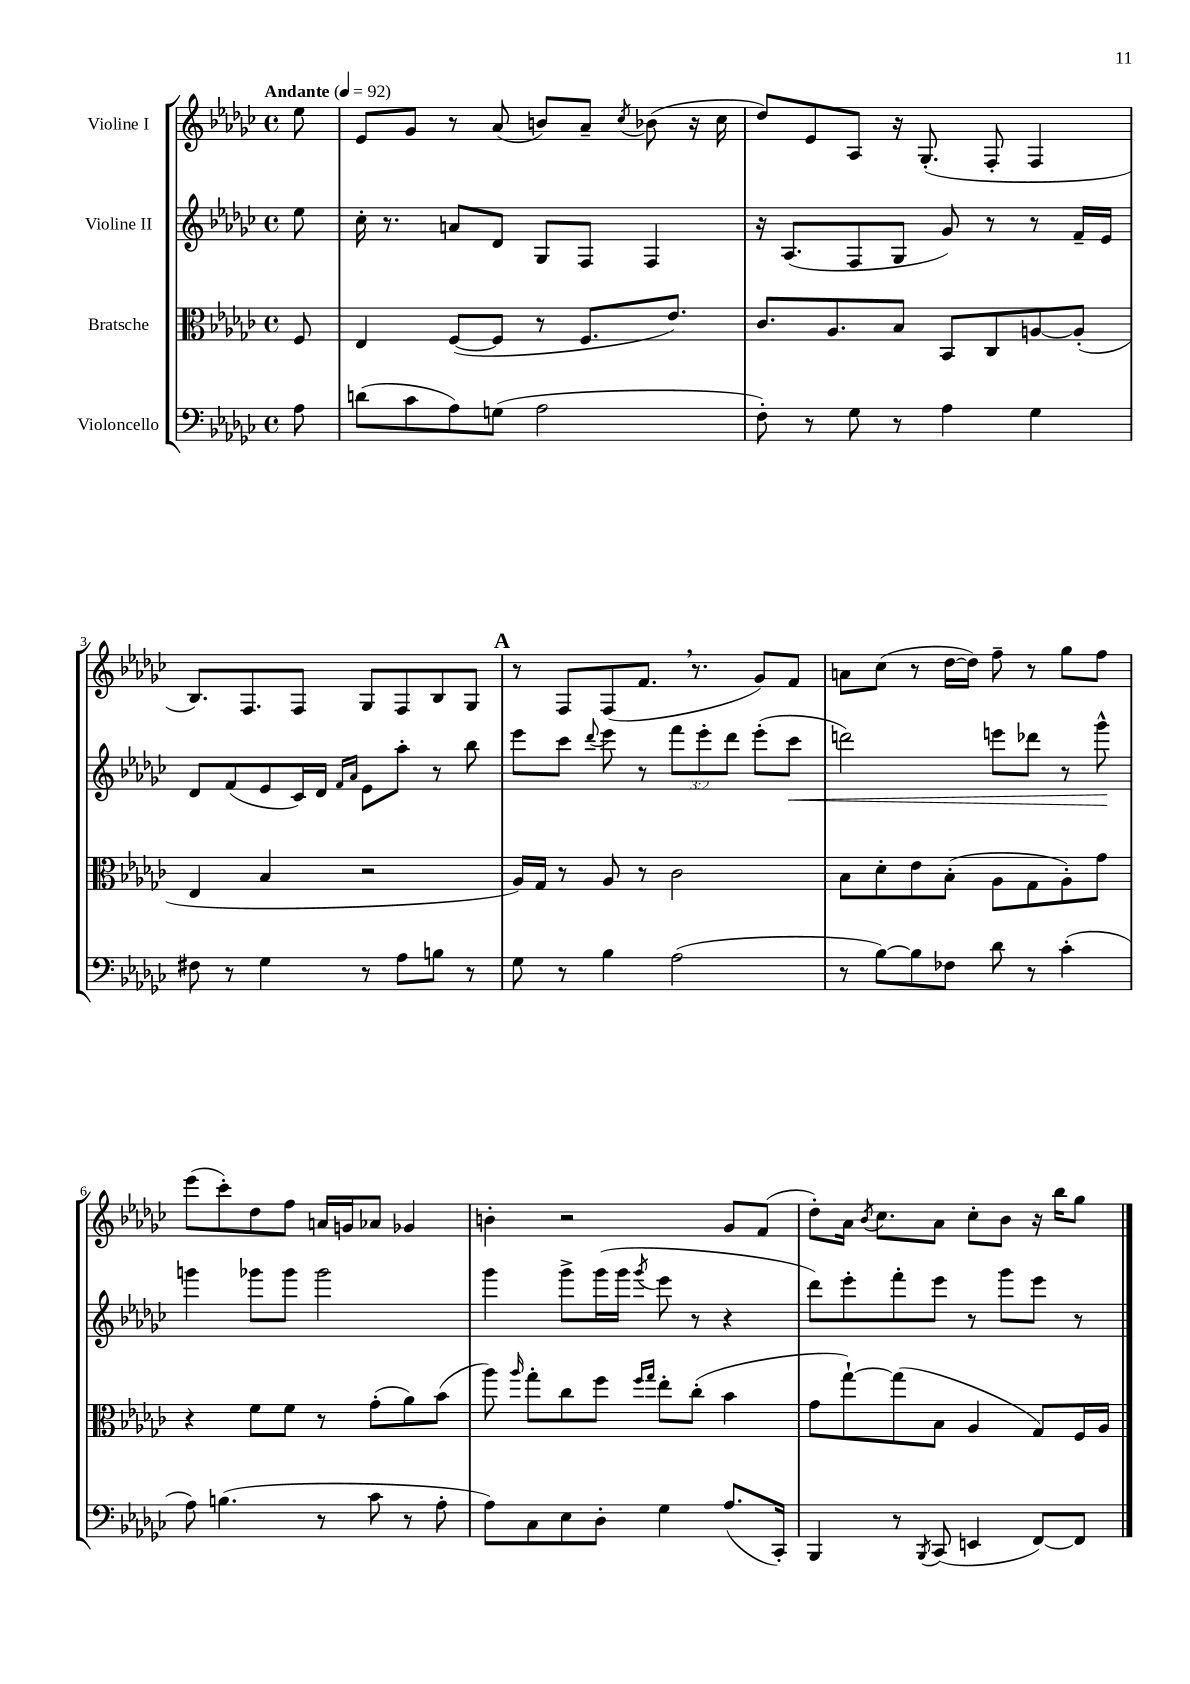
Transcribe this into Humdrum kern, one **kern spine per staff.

**kern	**kern	**kern	**kern
*staff4	*staff3	*staff2	*staff1
*clefF4	*clefC3	*clefG2	*clefG2
*k[b-e-a-d-g-c-]	*k[b-e-a-d-g-c-]	*k[b-e-a-d-g-c-]	*k[b-e-a-d-g-c-]
*M4/4	*M4/4	*M4/4	*M4/4
*met(c)	*met(c)	*met(c)	*met(c)
*MM92	*MM92	*MM92	*MM92
8A-	8F	8ee-	8ee-
=	=	=	=
(8d	4E-	16cc-'	8e-
.	.	8.r	.
8c-	.	.	8g-
8A-)	([8F	8a	8r
(8G	8F]	8d-	(8a-
2A-	8r	8G-	8b)
.	8.F	8F	8a-~
.	.	.	8qcc-
.	.	4F	(8b-
.	8.e-)	.	.
.	.	.	16r
.	.	.	16cc-
=	=	=	=
8F')	8.c-	16r	8dd-)
.	.	(8.A-	.
8r	.	.	8e-
.	8.A-	.	.
8G-	.	8F	8A-
8r	8B-	8G-	16r
.	.	.	(8.G-'
4A-	8BB-	8g-)	.
.	8C-	8r	8F'
4G-	[8A	8r	4F
.	(8A']	16f~	.
.	.	16e-	.
=	=	=	=
8F#	4E-	8d-	8.B-)
8r	.	(8f	.
.	.	.	8.F
4G-	4B-	8e-	.
.	.	16c-)	8F
.	.	16d-	.
.	.	16qqf	.
.	.	16qqa-	.
8r	2r	8e-	8G-
8A-	.	8aa-'	8F
8B	.	8r	8B-
8r	.	8bb-	8G-
=	=	=	=
8G-	16A-)	8eee-	8r
.	16G-	.	.
8r	8r	8ccc-	8F
.	.	8qqddd-	.
4B-	8A-	8eee-	(8F
.	8r	8r	8.f
(2A-	2c-	12fff	.
.	.	.	8.r
.	.	12eee-'	.
.	.	12ddd-	.
.	.	(8eee-'	8g-)
.	.	8ccc-	8f
=	=	=	=
8r	8B-	2ddd)	8a
[8B-)	8d-'	.	(8cc-
8B-]	8e-	.	8r
8F-	(8B-'	.	[16dd-
.	.	.	16dd-])
8d-	8A-	8eee	8ff~
8r	8G-	8ddd-	8r
(4c-'	8A-')	8r	8gg-
.	8g-	8ggg-^^	8ff
=	=	=	=
8A-)	4r	4ggg	(8eee-
(4.B	.	.	8ccc-')
.	8f	8ggg-	8dd-
.	8f	8ggg-	8ff
8r	8r	2ggg-	16a
.	.	.	16g
8c-	(8g-'	.	8a-
8r	8a-)	.	4g-
8A-'	(8b-	.	.
=	=	=	=
8A-)	8aa-)	4ggg-	4b'
.	16qqaa-	.	.
8C-	8gg-'	.	.
8E-	8cc-	8ggg-^	2r
8D-'	8ff	(16ggg-	.
.	.	16ggg-	.
.	16qqff	.	.
.	16qqgg-	8qggg-	.
4G-	8ee-'	8eee-	.
.	(8cc-'	8r	.
(8.A-	4b-	4r	8g-
.	.	.	(8f
16CC-')	.	.	.
=	=	=	=
4BBB-	8g-	8ddd-)	8dd-')
.	[8gg-`)	8eee-'	16a-
.	.	.	8qb-
.	.	.	8.cc-
8r	(8gg-]	8fff'	.
8qBBB-	.	.	.
(8CC-	8B-	8eee-	8a-
4EE	4A-	8r	8cc-'
.	.	8ggg-	8b-
[8FF)	8G-)	8eee-	16r
.	.	.	16bb-
8FF]	16F	8r	8gg-
.	16A-	.	.
==	==	==	==
*-	*-	*-	*-
